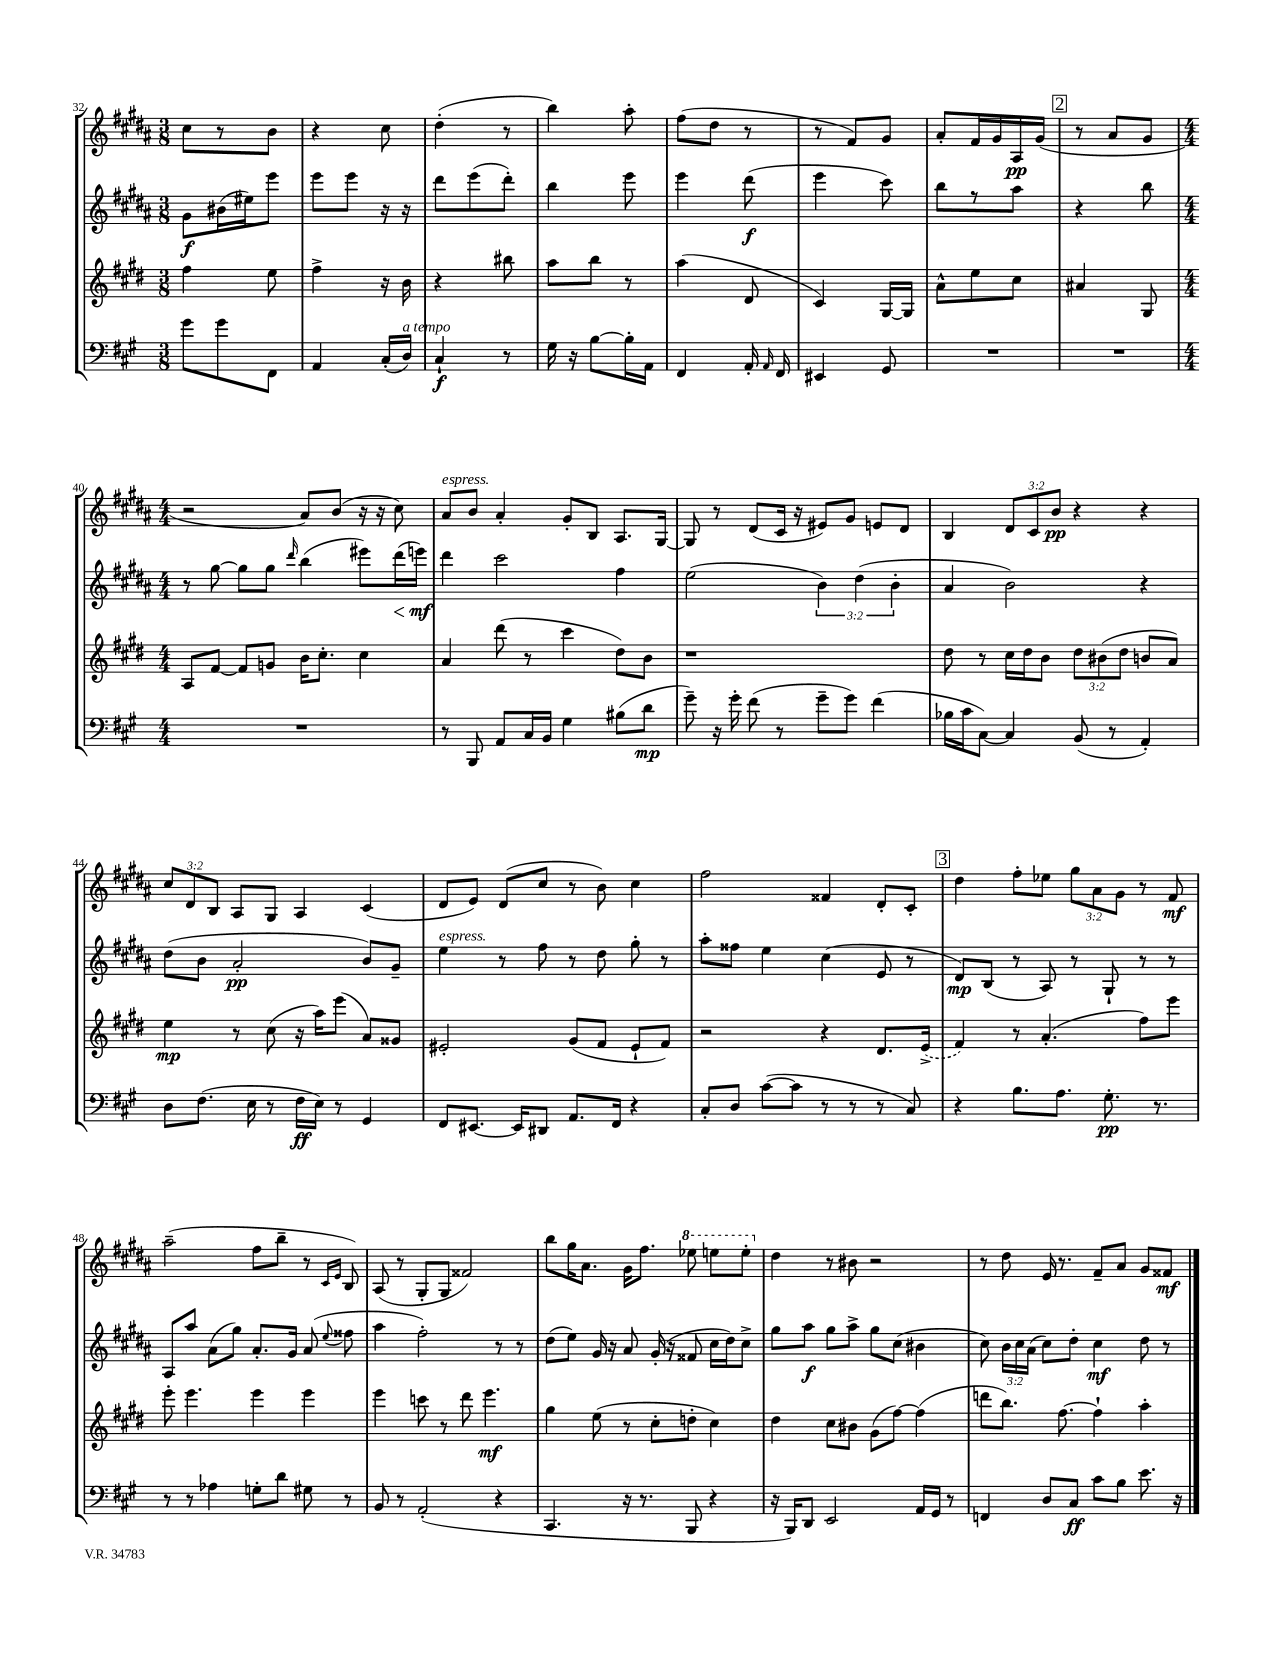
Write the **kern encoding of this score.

**kern	**kern	**kern	**kern
*staff4	*staff3	*staff2	*staff1
*clefF4	*clefG2	*clefG2	*clefG2
*k[f#c#g#]	*k[f#c#g#d#]	*k[f#c#g#d#a#]	*k[f#c#g#d#a#]
*M3/8	*M3/8	*M3/8	*M3/8
8g#\L	4ff#\	8g#\L	8cc#\L
8g#\	.	(16b#\L	8r
.	.	16ee#\J)	.
8FF#\J	8ee\	8eee\J	8b\J
=	=	=	=
4AA/	4ff#^\	8eee\L	4r
.	.	8eee\J	.
(16C#'/LL	16r	16r	8cc#\
16D/JJ)	16b\	16r	.
=	=	=	=
4C#`/	4r	8ddd#\L	(4dd#'\
.	.	(8eee\	.
8r	8bb#\	8ddd#'\J)	8r
=	=	=	=
16G#\	8aa\L	4bb\	4bb\)
16r	.	.	.
[8B\L	8bb\J	.	.
16B'\]L	8r	8eee\	8aa#'\
16AA\JJ	.	.	.
=	=	=	=
4FF#/	(4aa\	4eee\	(8ff#\L
.	.	.	8dd#\J
16AA'/	8d#/	(8ddd#\	8r
16qqAA/	.	.	.
16FF#/	.	.	.
=	=	=	=
4EE#/	4c#/)	4eee\	8r
.	.	.	8f#/L)
8GG#/	[16G#/LL	8ccc#\)	8g#/J
.	16G#/]JJ	.	.
=	=	=	=
4.r	8a^^\L	8bb\L	8a#'/L
.	8ee\	8r	16f#/L
.	.	.	16g#/
.	8cc#\J	8aa#\J	16A#/
.	.	.	(16g#/JJ
=	=	=	=
4.r	4a#/	4r	8r
.	.	.	8a#/L
.	8G#/	8bb\	8g#/J
=	=	=	=
*M4/4	*M4/4	*M4/4	*M4/4
1r	8A/L	8r	2r
.	[8f#/J	[8gg#\	.
.	8f#/]L	8gg#\]L	.
.	8g/J	8gg#\J	.
.	.	16qqddd#/	.
.	16b\LK	(4bb\	8a#/L)
.	8.cc#'\J	.	.
.	.	.	(8b/J
.	4cc#\	8eee#\L)	16r
.	.	.	16r
.	.	(16ddd#\L	8cc#\)
.	.	16eee\JJ)	.
=	=	=	=
8r	4a/	4ddd#\	8a#/L
8BBB/	.	.	8b/J
8AA/L	(8ddd#\	2ccc#\	4a#'/
16C#/L	8r	.	.
16BB/JJ	.	.	.
4G#\	4ccc#\	.	8g#'/L
.	.	.	8B/J
(8B#\L	8dd#\L)	4ff#\	8.A#/L
8d\J	8b\J	.	.
.	.	.	[16G#/Jk
=	=	=	=
8g#~\)	1r	(2ee\	8G#/]
16r	.	.	8r
16g#'\	.	.	.
(8f#\	.	.	(8d#/L
8r	.	.	16c#/Jk
.	.	.	16r
8g#~\L	.	6b\)	8e#/L)
8g#\J)	.	.	8g#/J
.	.	(6dd#\	.
(4f#\	.	.	8e/L
.	.	6b'\	.
.	.	.	8d#/J
=	=	=	=
16B-\LL	8dd#\	4a#/	4B/
16c#\J	.	.	.
[8C#\J)	8r	.	.
4C#/]	16cc#\LL	2b\)	12d#/L
.	16dd#\J	.	.
.	.	.	12c#/
.	8b\J	.	.
.	.	.	12b/J
(8BB/	12dd#\L	.	4r
.	(12b#\	.	.
8r	.	.	.
.	12dd#\J	.	.
4AA'/)	8b/L	4r	4r
.	8a/J)	.	.
=	=	=	=
8D\L	4ee\	(8dd#\L	12cc#/L
.	.	.	12d#/
(8.F#\J	.	8b\J	.
.	.	.	12B/J
.	8r	2a#'/	8A#/L
16E\	.	.	.
8r	(8cc#\	.	8G#/J
16F#\LL	16r	.	4A#/
16E\JJ)	16aa\LK)	.	.
8r	(8eee\J	.	.
4GG#/	8a/L)	8b/L)	(4c#/
.	8g##/J	8g#~/J	.
=	=	=	=
8FF#/L	2e#'/	4ee\	8d#/L
[8.EE#/J	.	.	8e/J)
.	.	8r	(8d#/L
16EE#/]LK	.	.	.
8DD#/J	.	8ff#\	8cc#/J
8.AA/L	(8g#/L	8r	8r
.	8f#/J	8dd#\	8b\)
16FF#/Jk	.	.	.
4r	8e#`/L	8gg#'\	4cc#\
.	8f#/J)	8r	.
=	=	=	=
8C#'/L	2r	8aa#'\L	2ff#\
8D/J	.	8ff##\J	.
([8c#\L	.	4ee\	.
8c#\]J	.	.	.
8r	4r	(4cc#\	4f##/
8r	.	.	.
8r	8.d#/L	8e/	8d#'/L
8C#/)	.	8r	8c#'/J
.	(16e^/Jk	.	.
=	=	=	=
4r	4f#/)	8d#/L)	4dd#\
.	.	(8B/J	.
8.B\L	8r	8r	8ff#'\L
.	(4.a'/	8A#/)	8ee-\J
8.A\J	.	.	.
.	.	8r	12gg#\L
.	.	.	12a#\
8.G#'\	.	8G#`/	.
.	.	.	12g#\J
.	8ff#\L)	8r	8r
8.r	.	.	.
.	8eee\J	8r	8f#/
=	=	=	=
8r	8eee'\	8A#/L	(2aa#~\
8r	4.eee\	8aa#/J	.
4A-\	.	(8a#\L	.
.	.	8gg#\J)	.
8G'\L	4eee\	8.a#'/L	8ff#\L
8d\J	.	.	8bb~\J
.	.	16g#/Jk	.
8G#\	4eee\	(8a#/	8r
.	.	.	16qqc#/LL
.	.	8qqee/	16qqe/JJ
8r	.	8ff##\	8B/)
=	=	=	=
8BB/	4eee\	4aa#\	(8A#/
8r	.	.	8r
(2AA'/	8ccc\	2ff#'\)	8G#'/L
.	8r	.	8G#/J
.	8ddd#\	.	2f##/)
.	4.eee\	.	.
4r	.	8r	.
.	.	8r	.
=	=	=	=
4.CC#/	4gg#\	(8dd#\L	8bb\L
.	.	8ee\J)	16gg#\K
.	.	.	8.a#\J
.	(8ee\	16g#/	.
.	.	16r	.
16r	8r	8a#/	16g#\LK
8.r	.	.	8.ff#\J
.	8cc#'\L	(16g#'/	.
.	.	16r	.
8BBB/	8dd'\J	8f##/	8eee-\
4r	4cc#\)	16cc#\LL	8eee\L
.	.	16dd#\J)	.
.	.	8cc#^\J	8eee'\J
=	=	=	=
16r	4dd#\	8gg#\L	4dd#\
16BBB/LK)	.	.	.
8DD/J	.	8aa#\J	.
2EE/	8cc#\L	8gg#\L	8r
.	8b#\J	8aa#^\J	8b#\
.	(8g#\L	8gg#\L	2r
.	[8ff#\J)	(8cc#\J	.
16AA/LL	(4ff#\]	4b#\	.
16GG#/JJ	.	.	.
8r	.	.	.
=	=	=	=
4FF/	8ddd\L	8cc#\)	8r
.	8.bb\J)	24b\LL	8dd#\
.	.	24cc#\	.
.	.	(24a#\JJ	.
8D/L	.	8cc#\L)	16e/
.	[8.ff#\	.	8.r
8C#/J	.	8dd#'\J	.
8c#\L	4ff#`\]	4cc#\	8f#~/L
8B\J	.	.	8a#/J
8.e\	4aa'\	8dd#\	8g#/L
.	.	8r	8f##/J
16r	.	.	.
==	==	==	==
*-	*-	*-	*-
